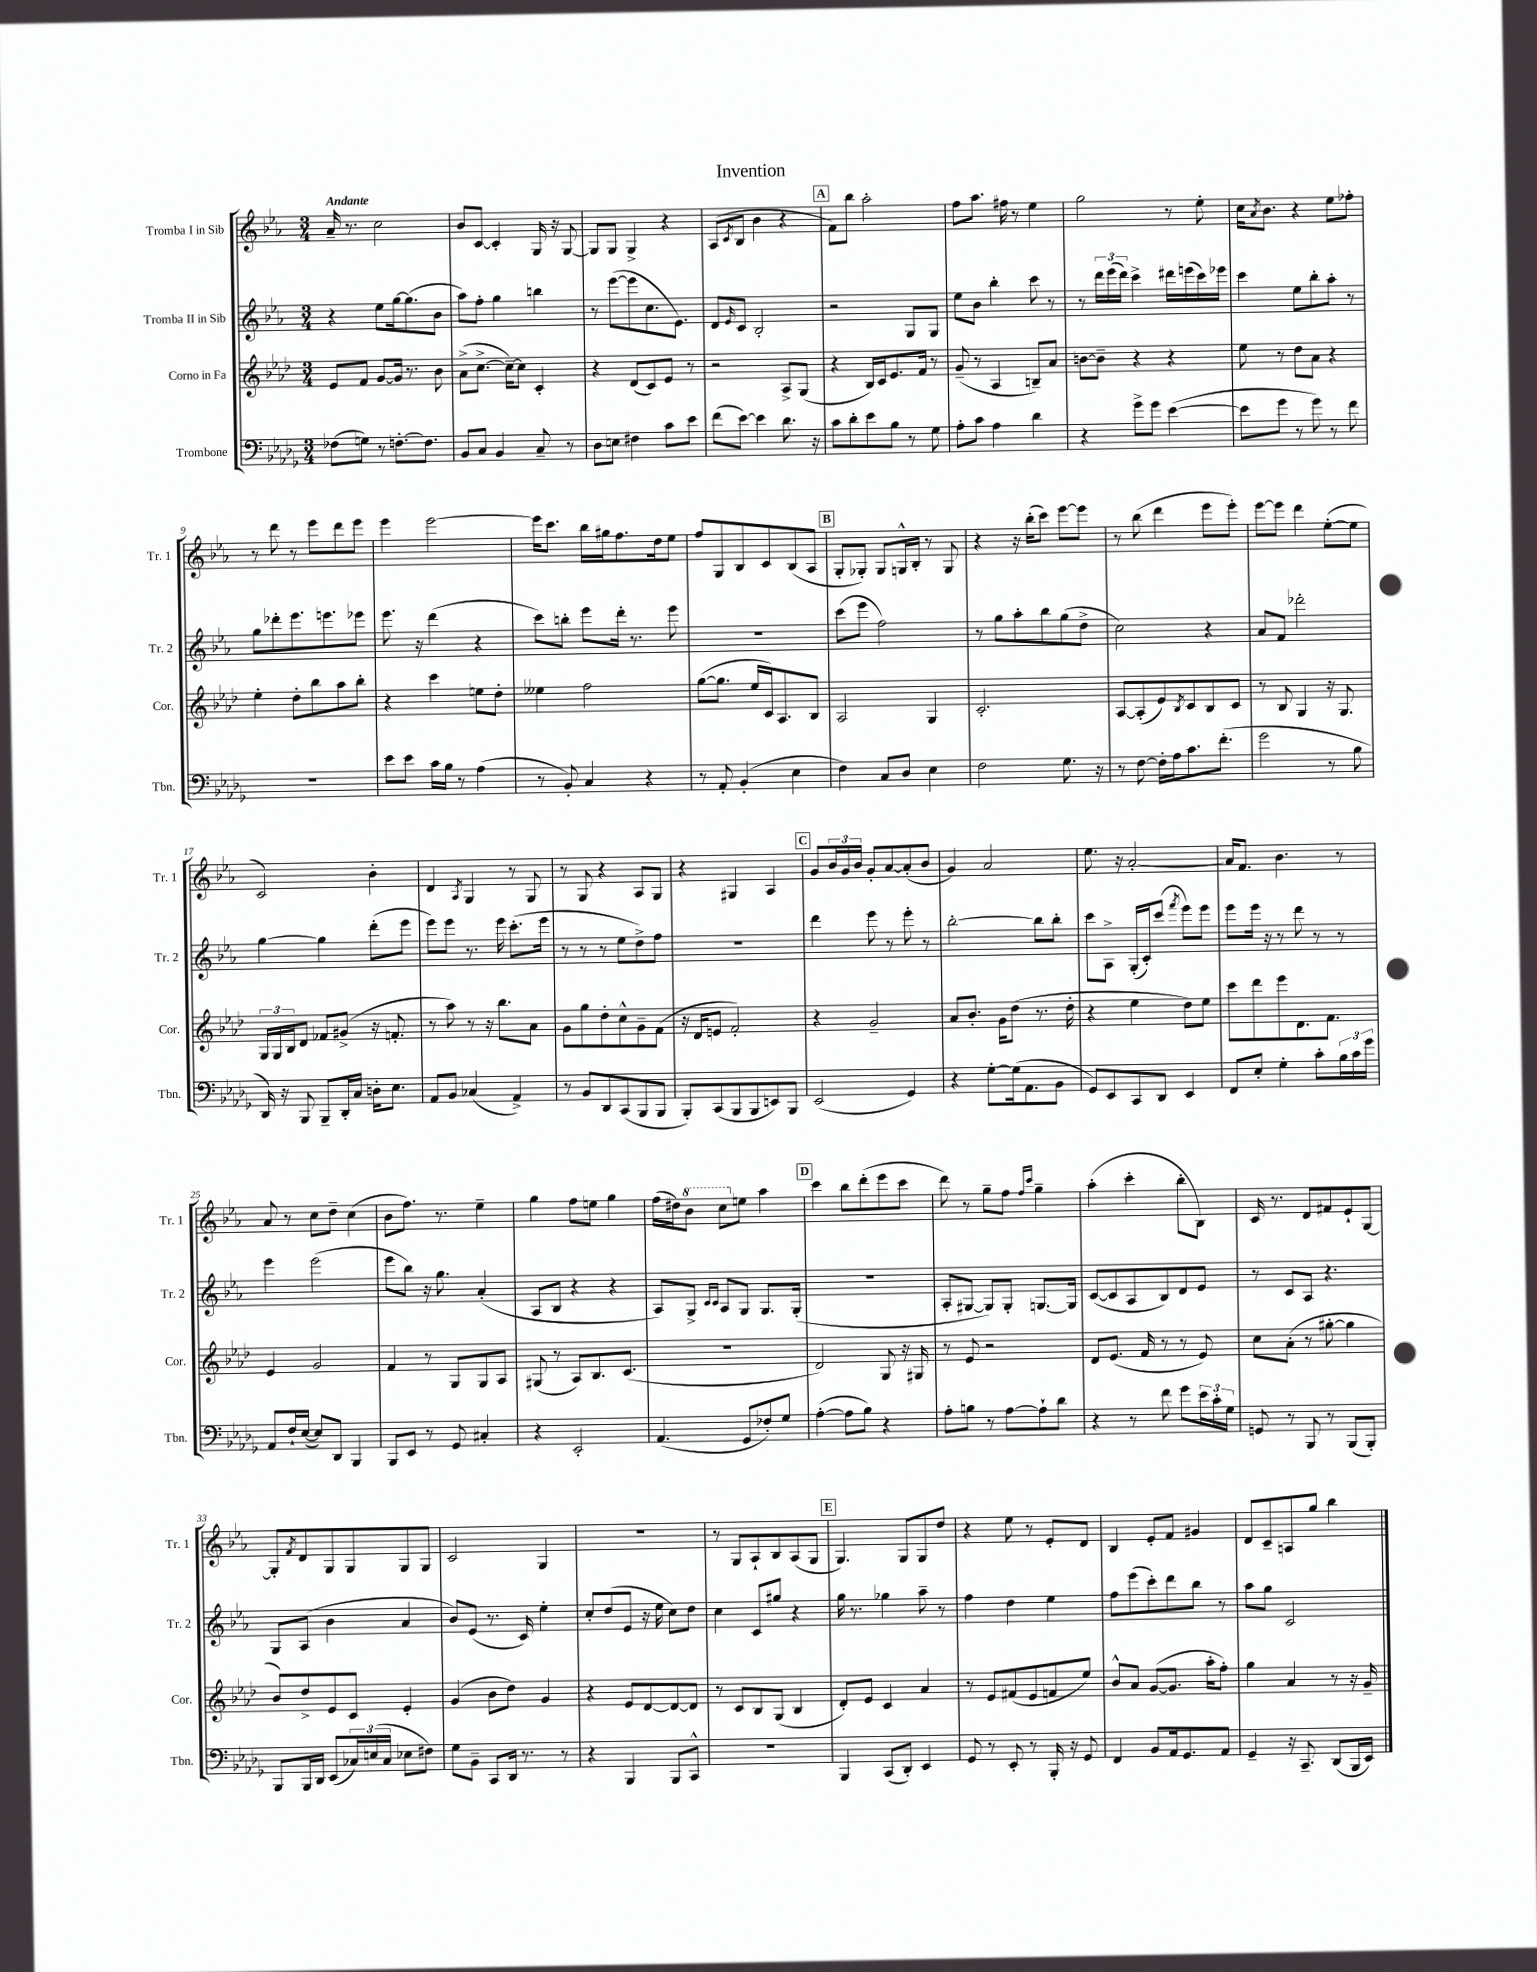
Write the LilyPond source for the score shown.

\header { title = "Invention" }
<<
\new StaffGroup <<
\new Staff = "s0" \with { instrumentName = "Tromba I in Sib" shortInstrumentName = "Tr. 1" } {
    \clef treble \key ees \major \numericTimeSignature \time 3/4 \tempo "Andante"
    aes'16-- r8. c''2 |
    bes'8 c'8~ c'4-. g16 r16 g8~ |
    g8 g8 g4-> r4 |
    aes8( \acciaccatura { c'8 } bes8 bes'4 r4 |
    \mark \markup { \box "A" } f'8) bes''8 aes''2-. |
    f''8 aes''8. fis''16 r8 ees''4 |
    g''2 r8 ees''8-. |
    c''16 \acciaccatura { aes'8 } bes'8. r4 ees''8 fes''8-. |
    r8 d'''8 r8 ees'''8 d'''8 ees'''8 |
    ees'''4 ees'''2~ |
    ees'''16 c'''8. bes''16 gis''16 f''8. d''16 ees''8 |
    f''8 g8 bes8 c'8 bes8( aes8 |
    \mark \markup { \box "B" } g8-. ges8-.) ges8 g16-^ bes16-. r8 g8 |
    r4 r16 bes''16-.( c'''8) ees'''8~ ees'''8 |
    r8 bes''8( d'''4 ees'''8 ees'''8-.) |
    ees'''8~ ees'''8 d'''4 ees''8~-.( ees''8 |
    c'2) bes'4-. |
    d'4 \acciaccatura { aes8 } g4 r8 g8 |
    r8 g8 r4 aes8 g8 |
    r4 gis4 aes4 |
    \mark \markup { \box "C" } g'8 \tuplet 3/2 { bes'16 g'16 bes'16 } g'8-. aes'8~ aes'8-.( bes'8 |
    g'4) aes'2 |
    ees''8. r16 aes'2~-. |
    aes'16 f'8. bes'4. r8 |
    aes'8 r8 c''8 d''8-- c''4( |
    bes'8 f''8.) r8. ees''4-- |
    g''4 f''8 e''8 g''4 |
    f''16( dis''16) \ottava #1 bes''8 c'''8 \ottava #0 e''8 aes''4 |
    \mark \markup { \box "D" } c'''4 bes''8 d'''8-.( ees'''8 c'''8 |
    d'''8) r8 g''8-- f''8 \grace { f''16 c'''16 } g''4-- |
    aes''4-.( c'''4-. bes''8-. bes8) |
    c'16 r8. d'8 fis'8 ees'8-! g8~ |
    g8-. \acciaccatura { f'8 } d'8 g8 g8 g8 g8 |
    c'2 g4 |
    R2. |
    r8 g8 aes8-! bes8 aes8( g8 |
    \mark \markup { \box "E" } g4.) g8 g8 d''8 |
    r4 ees''8 r8 ees'8-. d'8 |
    bes4 ees'8-. f'8 gis'4 |
    d'8 c'8-- a8 g''8 bes''4 \bar "|." |
}
\new Staff = "s1" \with { instrumentName = "Tromba II in Sib" shortInstrumentName = "Tr. 2" } {
    \clef treble \key ees \major \numericTimeSignature \time 3/4
    r4 ees''8 g''16~ g''8.( bes'8 |
    aes''8) f''8-. g''4 b''4 |
    r8 ees'''8~( ees'''8 c''8. ees'8.) |
    d'8 \grace { ees'16 } c'8 bes2-. |
    \mark \markup { \box "A" } r2 g8 g8 |
    ees''8 bes'8 bes''4-. c'''8 r8 |
    r8 \tuplet 3/2 { d'''16 ees'''16( d'''16) } c'''4-> dis'''16 e'''16( c'''16) ees'''16 |
    c'''4 ees''8 bes''8-. aes''8-. r8 |
    g''8 des'''8-. ees'''8. e'''8. ees'''8 |
    ees'''8. r16 d'''4( r4 |
    c'''8) b''8-. ees'''8 d'''16-. r8. ees'''8 |
    R2. |
    \mark \markup { \box "B" } c'''8( ees'''8 f''2) |
    r8 g''8 aes''8-. bes''8 g''8( d''8-> |
    c''2) r4 |
    aes'8 f'8 des'''2-. |
    g''4~ g''4 d'''8-.( ees'''8 |
    ees'''8) ees'''8 r8. ees'''16 c'''8.-.( ees'''16 |
    r8 r8 r8 ees''8 d''8->) f''8 |
    R2. |
    \mark \markup { \box "C" } d'''4 ees'''8 r8 ees'''8-. r8 |
    bes''2~-. bes''8 bes''8-. |
    c'''8 aes8-> g16-.( c'16-.) c'''8( \acciaccatura { f'''8 } ees'''8) ees'''8 |
    ees'''8 ees'''16 r16 r8 d'''8 r8 r8 |
    ees'''4 ees'''2( |
    ees'''8 bes''8) r16 g''8. aes'4-.( |
    aes8 bes8 r4 r4 |
    aes8) g8-> \grace { c'16 c'16 } aes8 g8 g8. g16-.( |
    \mark \markup { \box "D" } R2. |
    aes8-. gis8~ gis8) gis8-. g8.~ g16 |
    c'8~( c'8 aes8 bes8) d'8 ees'8 |
    r8 c'8 aes8 r4. |
    g8 aes8( bes'4 aes'4 |
    bes'8) ees'8( r8. c'16) ees''4-. |
    c''8-. d''8( ees'8 r16 ees''16 c''8) d''8 |
    c''4 c'8 gis''8 r4 |
    \mark \markup { \box "E" } g''16 r8. ges''4 aes''8-- r8 |
    f''4 d''4 ees''4 |
    f''8 ees'''8( c'''8-.) d'''8 bes''8 r8 |
    aes''8 g''8 c'2 \bar "|." |
}
\new Staff = "s2" \with { instrumentName = "Corno in Fa" shortInstrumentName = "Cor." } {
    \clef treble \key aes \major \numericTimeSignature \time 3/4
    ees'8 f'8 g'8~ g'16 r8. bes'8 |
    aes'8->( c''8.~-> c''16~--) c''8 c'4-. |
    r4 des'8( c'8) ees'8 r8 |
    r2 aes8-> g8( |
    \mark \markup { \box "A" } r4 bes16) c'16 ees'8. f'16 r8 |
    g'8--( r8 aes4 b8--) aes'8 |
    b'8~ b'8-- r4 r4 |
    ees''8 r8 des''8 aes'8 r4 |
    ees''4-. des''8-. bes''8 aes''8 bes''8-. |
    r4 c'''4 e''8 des''8-. |
    eeses''4 f''2 |
    g''8~( g''8. ees''16 c'16) aes8. bes8 |
    \mark \markup { \box "B" } aes2 g4 |
    c'2.-. |
    aes8~ aes8-.( ees'8) \acciaccatura { bes8 } c'8 bes8 c'8 |
    r8 bes8 g4 r16 g8. |
    \tuplet 3/2 { g16 g16 bes16 } des'8 fes'8 gis'8->( r16 f'8.-. |
    r8 aes''8) r8 r16 bes''8. aes'8 |
    g'8 g''8 des''8-. c''8-^ g'8-- f'8( |
    r16 des'16 e'8 f'2-.) |
    \mark \markup { \box "C" } r4 g'2-- |
    aes'8 bes'8.-. g'16 des''8( r8. des''16-. |
    r4 ees''4 des''8) ees''8 |
    c'''8 des'''8 ees'''8 des'8. f'8. |
    ees'4 g'2 |
    f'4 r8 g8 g8 aes8 |
    gis8( r8 aes8) bes8. c'8.( |
    R2. |
    \mark \markup { \box "D" } des'2) g8 r16 gis16 |
    r8 ees'8 r2 |
    des'8 ees'8.( f'16 r8 r8 ees'8) |
    c''8 aes'8-.( r8 gis''8~-. gis''4 |
    bes'8) des''8-> ees'8 c'8 ees'4-. |
    g'4( bes'8 des''8) g'4 |
    r4 ees'8 des'8~ des'8~ des'8 |
    r8 c'8 bes8 g8( bes4 |
    \mark \markup { \box "E" } des'8-.) ees'8 c'4 aes'4 |
    r8 ees'8 fis'8( ees'8 f'8 ees''8) |
    bes'8-^ aes'8 g'8~( g'8. aes''16-. f''8-.) |
    g''4 aes'4 r8 r16 g'16-- \bar "|." |
}
\new Staff = "s3" \with { instrumentName = "Trombone" shortInstrumentName = "Tbn." } {
    \clef bass \key des \major \numericTimeSignature \time 3/4
    fes8( g8) r8 f8.~-. f8. |
    bes,8 c8 bes,4 c8-- r8 |
    des8 e8 fis4 c'8 ees'8 |
    f'8( ees'8~) ees'4 des'8. r16 |
    \mark \markup { \box "A" } c'8 des'8-. ees'8 bes8 r8 ges8 |
    aes8-. c'8 aes4 des'4 |
    r4 ges'8-> ges'8 ees'4~( |
    ees'8 ges'8 r8 ges'8) r8 f'8 |
    R2. |
    ees'8 ees'8 c'16 bes16 r8 aes4( |
    r8 bes,8-.) c4 r4 |
    r8 aes,8-. bes,4-.( ees4 |
    \mark \markup { \box "B" } f4) c8 des8 ees4 |
    f2 ges8. r16 |
    r8 f8~ f16-. aes16 c'8. f'8.-.( |
    ges'2 r8 bes8 |
    des,16) r16 bes,,8 bes,,8-- des,16-. c16 d16-. ees8. |
    aes,8 bes,8 ces4( aes,4->) |
    r8 bes,8 des,8 c,8( bes,,8 bes,,8 |
    bes,,8-.) c,8( bes,,8 bes,,8 e,8) bes,,8 |
    \mark \markup { \box "C" } ees,2( ges,4) |
    r4 ges8~-. ges16( aes,8. bes,8 |
    ges,8) ees,8 c,8 des,8 ees,4 |
    f,8 ees8-. ges4-. c'8-. \tuplet 3/2 { bes16 c'16 ges'16 } |
    aes,8 f16-! ees16~( ees8) des,8 bes,,4 |
    bes,,8 ees,8 r8 ges,8 cis4-. |
    r4 ees,2-. |
    aes,4.( ges,8 fes8-.) ges8 |
    \mark \markup { \box "D" } aes4~-.( aes8 bes8) r4 |
    aes8-. b8 r8 aes8~ aes8-! des'8 |
    r4 r8 f'8 ges'8 \tuplet 3/2 { ees'16 c'16-. ges16 } |
    g,8 r8 bes,,8 r8 bes,,8( bes,,8-.) |
    bes,,8 bes,,16 des,16 ees,8( \tuplet 3/2 { ces16) e16( ces16 } ees8 fis8) |
    ges8 bes,8-- c,8 des,16 r8. r8 |
    r4 bes,,4 bes,,8 c,8-^ |
    R2. |
    \mark \markup { \box "E" } bes,,4 c,8( des,8-.) ees,4 |
    ges,8 r8 ees,8-. r8 bes,,16-. r16 ges,8 |
    f,4 bes,8 aes,16 ges,8. aes,8 |
    ges,4-- r16 c,8.-- des,8( bes,,16 ees,16) \bar "|." |
}
>>
>>
